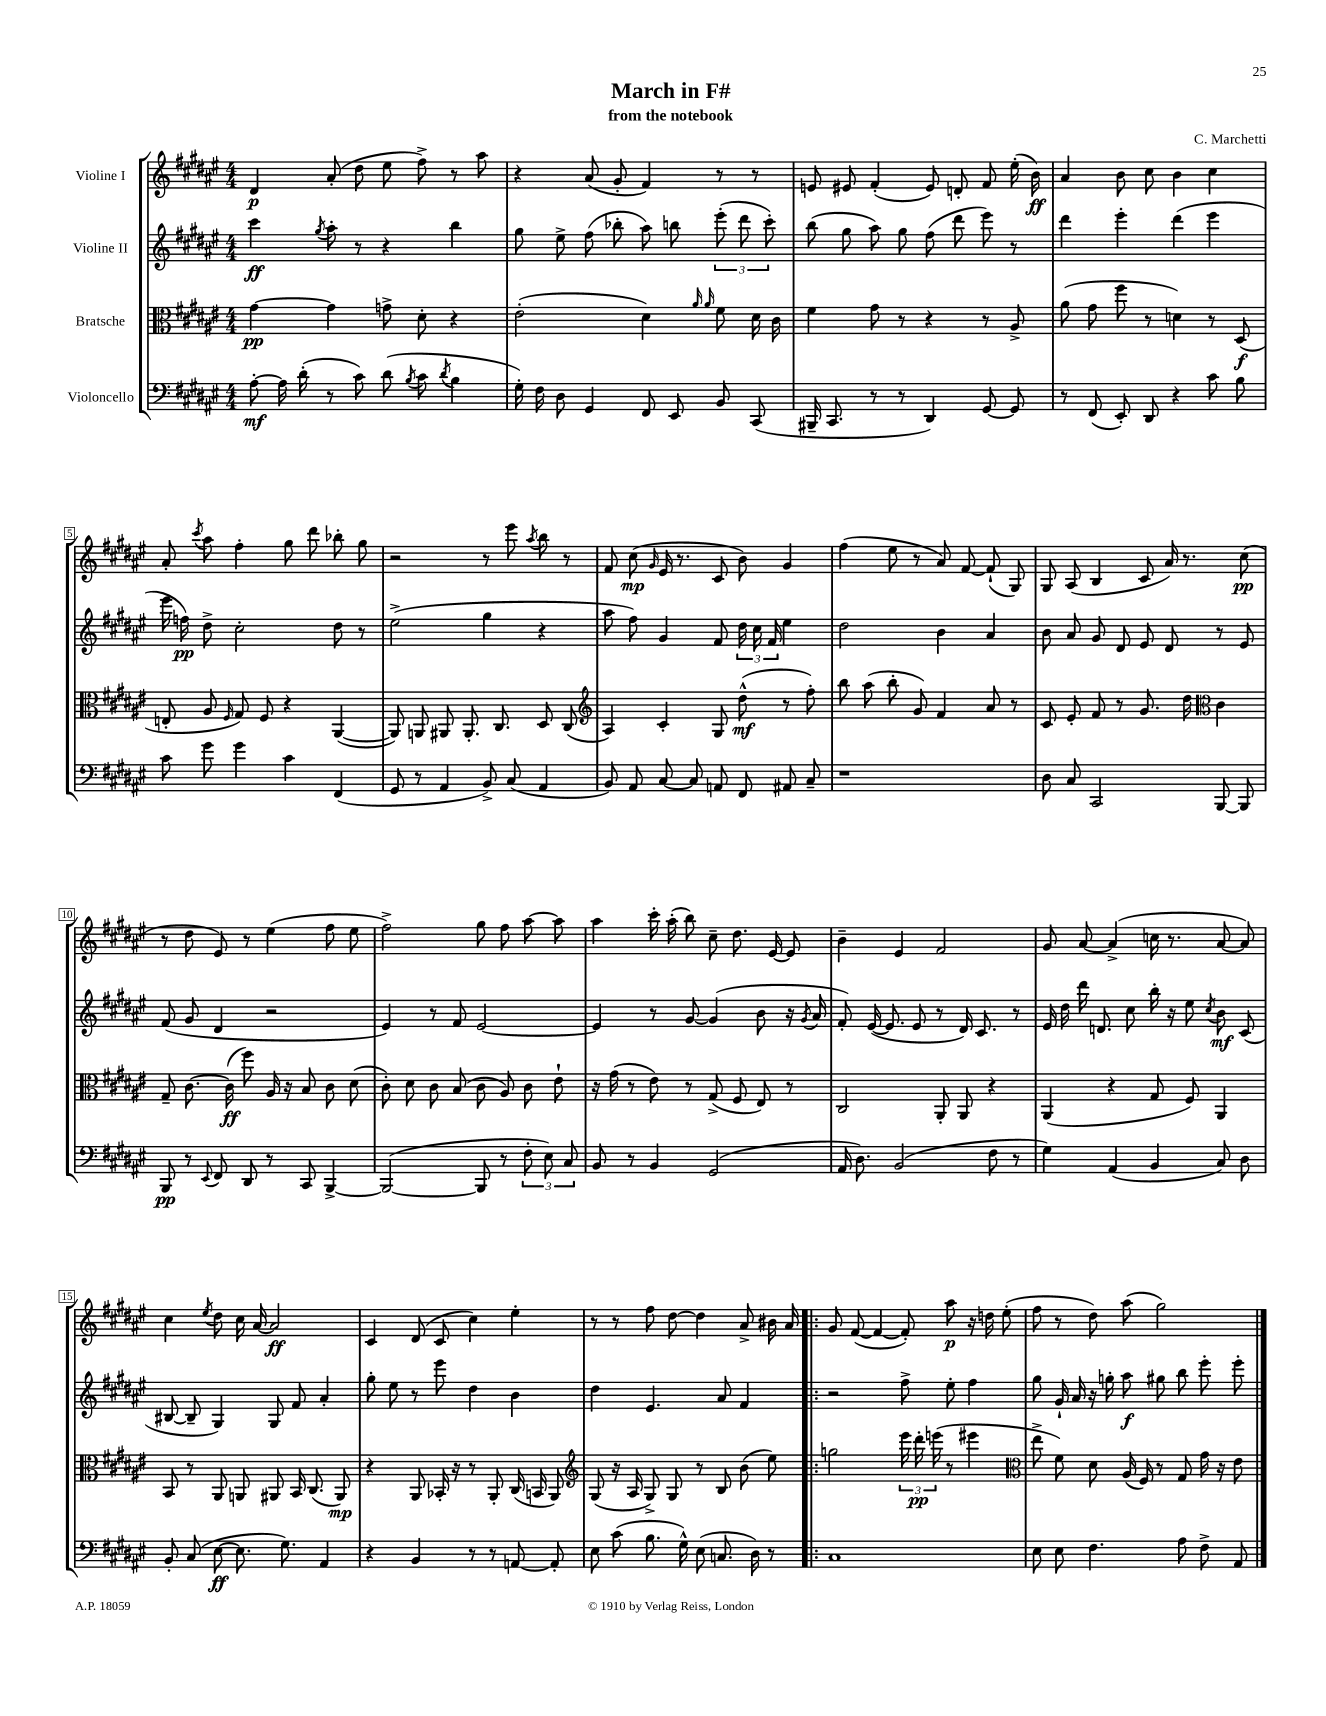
\header { title = "March in F#" composer = "C. Marchetti" subtitle = "from the notebook" }
<<
\new StaffGroup <<
\new Staff = "s0" \with { instrumentName = "Violine I" } {
    \clef treble \key fis \major \numericTimeSignature \time 4/4
    \autoBeamOff dis'4\p ais'8-.( dis''8 eis''8 fis''8->) r8 ais''8 |
    r4 ais'8( gis'8-. fis'4) r8 r8 |
    e'8 eis'8 fis'4-.( eis'8) d'8-. fis'8 eis''16-.( b'16\ff) |
    ais'4 b'8 cis''8 b'4 cis''4 |
    ais'8-. \acciaccatura { cis'''8 } ais''8 fis''4-. gis''8 dis'''8 bes''8-. gis''8 |
    r2 r8 eis'''8 \acciaccatura { ais''8 } b''8 r8 |
    fis'8 cis''8\mp( \grace { gis'16 } eis'16 r8. cis'8 b'8) gis'4 |
    fis''4( eis''8 r8 ais'8) fis'8~ fis'8-!( gis8) |
    gis8 ais8( b4 cis'8 ais'16) r8. cis''8\pp( |
    r8 dis''8 eis'8) r8 eis''4( fis''8 eis''8 |
    fis''2->) gis''8 fis''8 ais''8~ ais''8 |
    ais''4 cis'''16-. ais''16-.( b''8) cis''8-- dis''8. eis'16~ eis'8 |
    b'4-- eis'4 fis'2 |
    gis'8 ais'8~ ais'4->( c''16 r8. ais'8~ ais'8) |
    cis''4 \acciaccatura { eis''8 } dis''8 cis''16 ais'16~ ais'2\ff |
    cis'4 dis'8( cis'8 cis''4) eis''4-. |
    r8 r8 fis''8 dis''8~ dis''4 ais'8-> bis'16 ais'16 |
    \bar ".|:" gis'8 fis'8~( fis'4~ fis'8-.) ais''8\p r16 d''16 eis''8-.( |
    fis''8 r8 dis''8) ais''8( gis''2) \bar "|." |
}
\new Staff = "s1" \with { instrumentName = "Violine II" } {
    \clef treble \key fis \major \numericTimeSignature \time 4/4
    \autoBeamOff cis'''4\ff \acciaccatura { gis''8 } ais''8-. r8 r4 b''4 |
    gis''8 eis''8-> fis''8( bes''8-. ais''8) b''8 \tuplet 3/2 { eis'''8-.( dis'''8 cis'''8-.) } |
    b''8( gis''8 ais''8) gis''8 fis''8( dis'''8 eis'''8) r8 |
    dis'''4 eis'''4-. dis'''4( eis'''4 |
    eis'''16 f''16\pp) dis''8-> cis''2-. dis''8 r8 |
    eis''2->( gis''4 r4 |
    ais''8 fis''8) gis'4 fis'8 \tuplet 3/2 { dis''16 cis''16 fis'16 } eis''4 |
    dis''2 b'4 ais'4 |
    b'8 ais'8 gis'8 dis'8 eis'8 dis'8 r8 eis'8 |
    fis'8( gis'8 dis'4 r2 |
    eis'4) r8 fis'8 eis'2~ |
    eis'4 r8 gis'8~ gis'4( b'8 r16 \acciaccatura { gis'8 } ais'16 |
    fis'8-.) eis'16~( eis'8. eis'8 r8 dis'16) cis'8. r8 |
    eis'16 dis''16 dis'''16 d'8. cis''8 b''16-. r16 eis''8 \acciaccatura { cis''8 } b'8\mf cis'8( |
    bis8~ bis8-- gis4) gis8 fis'8 ais'4-. |
    gis''8-. eis''8 r8 eis'''8 dis''4 b'4 |
    dis''4 eis'4. ais'8 fis'4 |
    \bar ".|:" r2 fis''8-> eis''8-. fis''4 |
    gis''8 gis'16-! ais'16 r16 g''16-. ais''8\f gis''8 b''8 eis'''8-. eis'''8-. \bar "|." |
}
\new Staff = "s2" \with { instrumentName = "Bratsche" } {
    \clef alto \key fis \major \numericTimeSignature \time 4/4
    \autoBeamOff gis'4~\pp gis'4 g'8-> dis'8-. r4 |
    eis'2-.( dis'4) \grace { ais'16 ais'16 } fis'8 dis'16 cis'16 |
    fis'4 gis'8 r8 r4 r8 ais8-> |
    ais'8( gis'8 fis''8 r8 d'4) r8 dis8\f( |
    e8-. ais8 \grace { fis16 } gis8) fis8 r4 ais,4~( |
    ais,8) a,8 ais,8 ais,8.-. cis8. dis8 cis8( |
    \clef treble ais4) cis'4-. gis8 dis''8-^\mf( r8 fis''8-.) |
    b''8 ais''8( b''8-. gis'8) fis'4 ais'8 r8 |
    cis'8 eis'8-. fis'8 r8 gis'8. dis''16 \clef alto cis'4 |
    gis8-- cis'8.~ cis'16\ff( fis''8) ais16 r16 b8 cis'8 dis'8( |
    cis'8-.) dis'8 cis'8 b8( cis'8 ais8) cis'8 eis'8-! |
    r16 gis'16( r8 eis'8) r8 gis8->( fis8 eis8) r8 |
    cis2 ais,8-. ais,8 r4 |
    ais,4( r4 gis8 fis8) ais,4 |
    b,8 r8 ais,8 a,8 ais,8 b,16 cis8.( ais,8\mp) |
    r4 ais,8 bes,16-. r16 r8 ais,8-. cis16( b,16 ais,8) |
    \clef treble gis8( r16 ais16 gis8->) gis8 r8 b8 b'8( eis''8) |
    \bar ".|:" g''2 \tuplet 3/2 { eis'''16 dis'''16-.\pp e'''16( } r8 eis'''4 |
    \clef alto eis''8-> fis'8) dis'8 ais16( fis16) r8 gis8 gis'16 r16 eis'8 \bar "|." |
}
\new Staff = "s3" \with { instrumentName = "Violoncello" } {
    \clef bass \key fis \major \numericTimeSignature \time 4/4
    \autoBeamOff ais8~-.\mf ais16 dis'16-.( r8 cis'8) dis'8( \acciaccatura { b8 } cis'8 \acciaccatura { dis'8 } b4 |
    gis16-.) fis16 dis8 gis,4 fis,8 eis,8 b,8 cis,8( |
    bis,,16-- cis,8. r8 r8 dis,4) gis,8~ gis,8 |
    r8 fis,8( eis,8-.) dis,8 r4 cis'8 b8 |
    cis'8 gis'8 gis'4 cis'4 fis,4( |
    gis,8 r8 ais,4 b,8->) cis8( ais,4 |
    b,8) ais,8 cis8~ cis8 a,8 fis,8 ais,8 cis8-- |
    r1 |
    dis8 cis8 cis,2 b,,8~ b,,8 |
    b,,8\pp r8 \appoggiatura { eis,8 } fis,8 dis,8 r8 cis,8 b,,4~-> |
    b,,2~( b,,8 r8 \tuplet 3/2 { fis8-. eis8) cis8 } |
    b,8 r8 b,4 gis,2( |
    ais,16 dis8.) b,2( fis8 r8 |
    gis4) ais,4( b,4 cis8) dis8 |
    b,8-. cis8( eis8~\ff eis8. gis8.) ais,4 |
    r4 b,4 r8 r8 a,8~ a,8-. |
    eis8 cis'8( b8. gis16-^) eis8( c8. dis16) r8 |
    \bar ".|:" cis1 |
    eis8 eis8 fis4. ais8 fis8-> ais,8 \bar "|." |
}
>>
>>
\layout { \context { \Score \override BarNumber.stencil = #(make-stencil-boxer 0.1 0.3 ly:text-interface::print) } }
